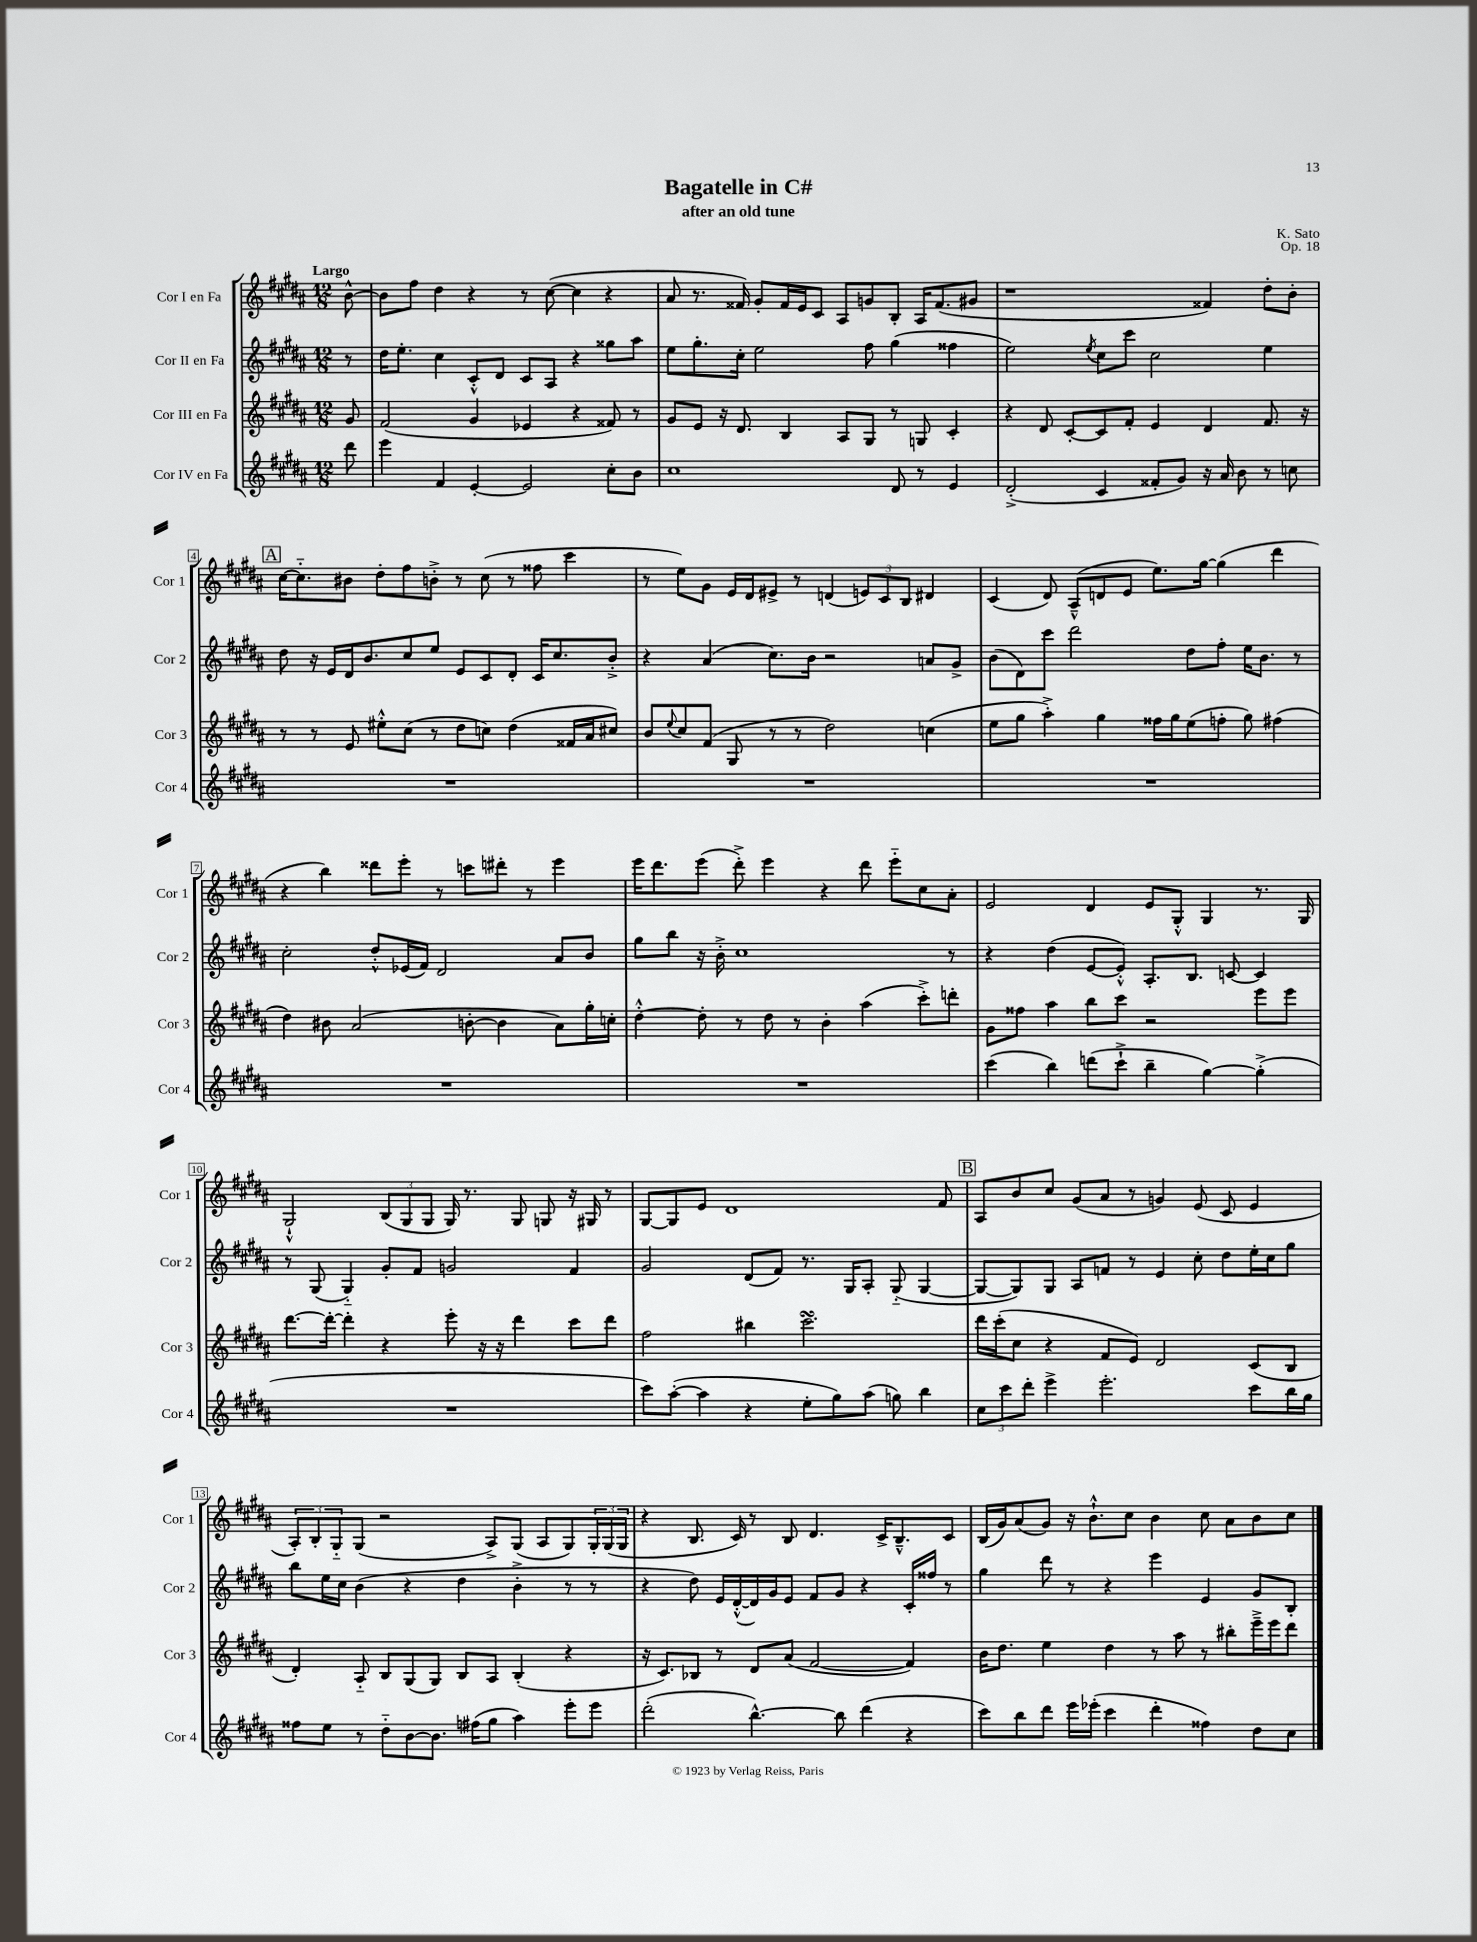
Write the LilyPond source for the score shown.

\header { title = "Bagatelle in C#" composer = "K. Sato" subtitle = "after an old tune" opus = "Op. 18" }
<<
\new StaffGroup <<
\new Staff = "s0" \with { instrumentName = "Cor I en Fa" shortInstrumentName = "Cor 1" } {
    \clef treble \key b \major \numericTimeSignature \time 12/8 \partial 8 \tempo "Largo"
    b'8~-^ |
    b'8 fis''8 dis''4 r4 r8 cis''8~( cis''4 r4 |
    ais'8 r8. fisis'16) gis'8-. fisis'16 e'16 cis'8 ais8 g'8 b8-. ais16 fisis'8.( gis'8 |
    r1 fisis'4) dis''8-. b'8-. |
    \mark \markup { \box "A" } cis''16~ cis''8.-_ bis'8 dis''8-. fis''8 b'8-.-> r8 cis''8( r8 fisis''8 cis'''4 |
    r8 e''8) gis'8 e'16 dis'16 eis'8-> r8 d'4( \tuplet 3/2 { e'8) cis'8 b8 } dis'4 |
    cis'4( dis'8) ais8---^( d'8 e'8 e''8.) gis''16~ gis''4( dis'''4 |
    r4 b''4) disis'''8 e'''8-. r8 c'''8 dis'''8-. r8 e'''4 |
    e'''16 dis'''8. e'''8( dis'''8-.->) e'''4 r4 dis'''8 e'''8-_ cis''8 ais'8-. |
    e'2 dis'4 e'8 gis8-.-^ gis4 r8. gis16 |
    gis2-!-^ \tuplet 3/2 { b8( gis8 gis8 } gis16) r8. gis8 g8 r16 gis16 r8 |
    gis8~ gis8 e'8 dis'1 fis'8 |
    \mark \markup { \box "B" } ais8 b'8 cis''8 gis'8( ais'8 r8 g'4) e'8( cis'8 e'4 |
    \tuplet 3/2 { ais8-.) b8-. gis8-_ } gis8( r2 ais8->) gis8( ais8 gis8) \tuplet 3/2 { gis16-. gis16( gis16 } |
    r4 b8. cis'16) r8 b8 dis'4. cis'16-> b8.---^ cis'8 |
    b16( gis'16) ais'8( gis'8) r16 b'8.-!-^ cis''8 b'4 cis''8 ais'8 b'8 cis''8 \bar "|." |
}
\new Staff = "s1" \with { instrumentName = "Cor II en Fa" shortInstrumentName = "Cor 2" } {
    \clef treble \key b \major \numericTimeSignature \time 12/8 \partial 8
    r8 |
    dis''16 e''8.-. cis''4 cis'8-.-^ dis'8 cis'8 ais8 r4 gisis''8 ais''8 |
    e''8 gis''8.-. cis''16-. e''2 fis''8 gis''4( fisis''4 |
    e''2) \acciaccatura { e''8 } cis''8 cis'''8 cis''2 e''4 |
    \mark \markup { \box "A" } dis''8 r16 e'16 dis'16 b'8. cis''8 e''8 e'8 cis'8 dis'8-. cis'16 cis''8. b'8-.-> |
    r4 ais'4( cis''8.) b'16 r2 a'8 gis'8-> |
    b'8( dis'8) cis'''8 dis'''2 dis''8 fis''8-. e''16 b'8. r8 |
    cis''2-. dis''8-.-^ ees'16( fis'16) dis'2 ais'8 b'8 |
    gis''8 b''8 r16 b'16-.-> cis''1 r8 |
    r4 dis''4( e'8~ e'8-.-^) ais8.-. b8. c'8~ c'4 |
    r8 gis8( gis4-_) gis'8-. fis'8 g'2 fis'4 |
    gis'2 dis'8( fis'8) r8. gis16 ais8-. gis8-_( gis4~ |
    \mark \markup { \box "B" } gis8~ gis8) gis8 ais8 f'8 r8 e'4 cis''8-. dis''8 e''16-. cis''16 gis''8 |
    b''8 e''16 cis''16 b'4( r4 dis''4 b'4-.-> r8 r8 |
    r4 dis''8) e'16 dis'16~-.-^( dis'16) gis'16 e'8 fis'8 gis'8 r4 cis'16-. fisis''16 r8 |
    gis''4 dis'''8 r8 r4 e'''4 e'4 gis'8 b8-. \bar "|." |
}
\new Staff = "s2" \with { instrumentName = "Cor III en Fa" shortInstrumentName = "Cor 3" } {
    \clef treble \key b \major \numericTimeSignature \time 12/8 \partial 8
    gis'8 |
    fis'2( gis'4 ees'4 r4 fisis'8) r8 |
    gis'8 e'8 r16 dis'8. b4 ais8 gis8 r8 g8 cis'4-. |
    r4 dis'8 cis'8~-. cis'8 fis'8-. e'4 dis'4 fis'8. r16 |
    \mark \markup { \box "A" } r8 r8 e'8 eis''8-.-^ cis''8( r8 dis''8 c''8) dis''4( fisis'16 ais'16 cis''8) |
    b'8 \appoggiatura { e''8 } cis''8 fis'8( gis8 r8 r8 dis''2) c''4( |
    e''8 gis''8 ais''4-.->) gis''4 fisis''16 gis''16 e''8( f''8-. gis''8) fis''4( |
    dis''4) bis'8 ais'2( b'8~-. b'4 ais'8) gis''16-. c''16-. |
    dis''4~-.-^ dis''8-. r8 dis''8 r8 b'4-. ais''4( cis'''8-.->) d'''8-. |
    gis'8 fisis''8 ais''4 b''8 cis'''8 r2 e'''8 e'''8 |
    dis'''8.~ dis'''16~-. dis'''4-. r4 e'''8-. r16 r16 dis'''4 cis'''8 dis'''8 |
    fis''2 bis''4 cis'''2.\turn |
    \mark \markup { \box "B" } dis'''16 cis'''16-.( cis''8 r4 fis'8 e'8) dis'2 cis'8( b8 |
    dis'4-.) ais8-_ b8 gis8( gis8) b8 ais8 b4-.( r4 |
    r16 cis'8.) bes8 r8 dis'8 ais'8( fis'2~ fis'4) |
    b'16 dis''8. e''4 dis''4 r8 ais''8 r8 bis''8-. e'''16---> e'''16 dis'''8 \bar "|." |
}
\new Staff = "s3" \with { instrumentName = "Cor IV en Fa" shortInstrumentName = "Cor 4" } {
    \clef treble \key b \major \numericTimeSignature \time 12/8 \partial 8
    dis'''8 |
    e'''4 fis'4 e'4~-. e'2 cis''8-. b'8 |
    cis''1 dis'8 r8 e'4 |
    dis'2-.->( cis'4 fisis'8-. gis'8) r16 ais'16 b'8 r8 c''8 |
    \mark \markup { \box "A" } R1. |
    R1. |
    R1. |
    R1. |
    R1. |
    cis'''4( b''4) d'''8( cis'''8-!-> b''4-- gis''4~) gis''4-.->( |
    R1. |
    cis'''8) ais''8~-.( ais''4 r4 e''8-. gis''8) ais''8( g''8) b''4 |
    \mark \markup { \box "B" } \tuplet 3/2 { cis''8 cis'''8 dis'''8-. } e'''4-> e'''2.-. cis'''8 b''16 gis''16 |
    fisis''8 e''8 r8 dis''8-_ b'8~ b'8. fis''16( gis''8 ais''4) e'''8-. e'''8 |
    dis'''2-.( b''4.~-^) b''8 dis'''4( r4 |
    cis'''8) b''8 dis'''8 e'''16 ees'''16-.( cis'''4 dis'''4-. fisis''4) dis''8 cis''8 \bar "|." |
}
>>
>>
\layout { \context { \Score \override BarNumber.stencil = #(make-stencil-boxer 0.1 0.3 ly:text-interface::print) } }
